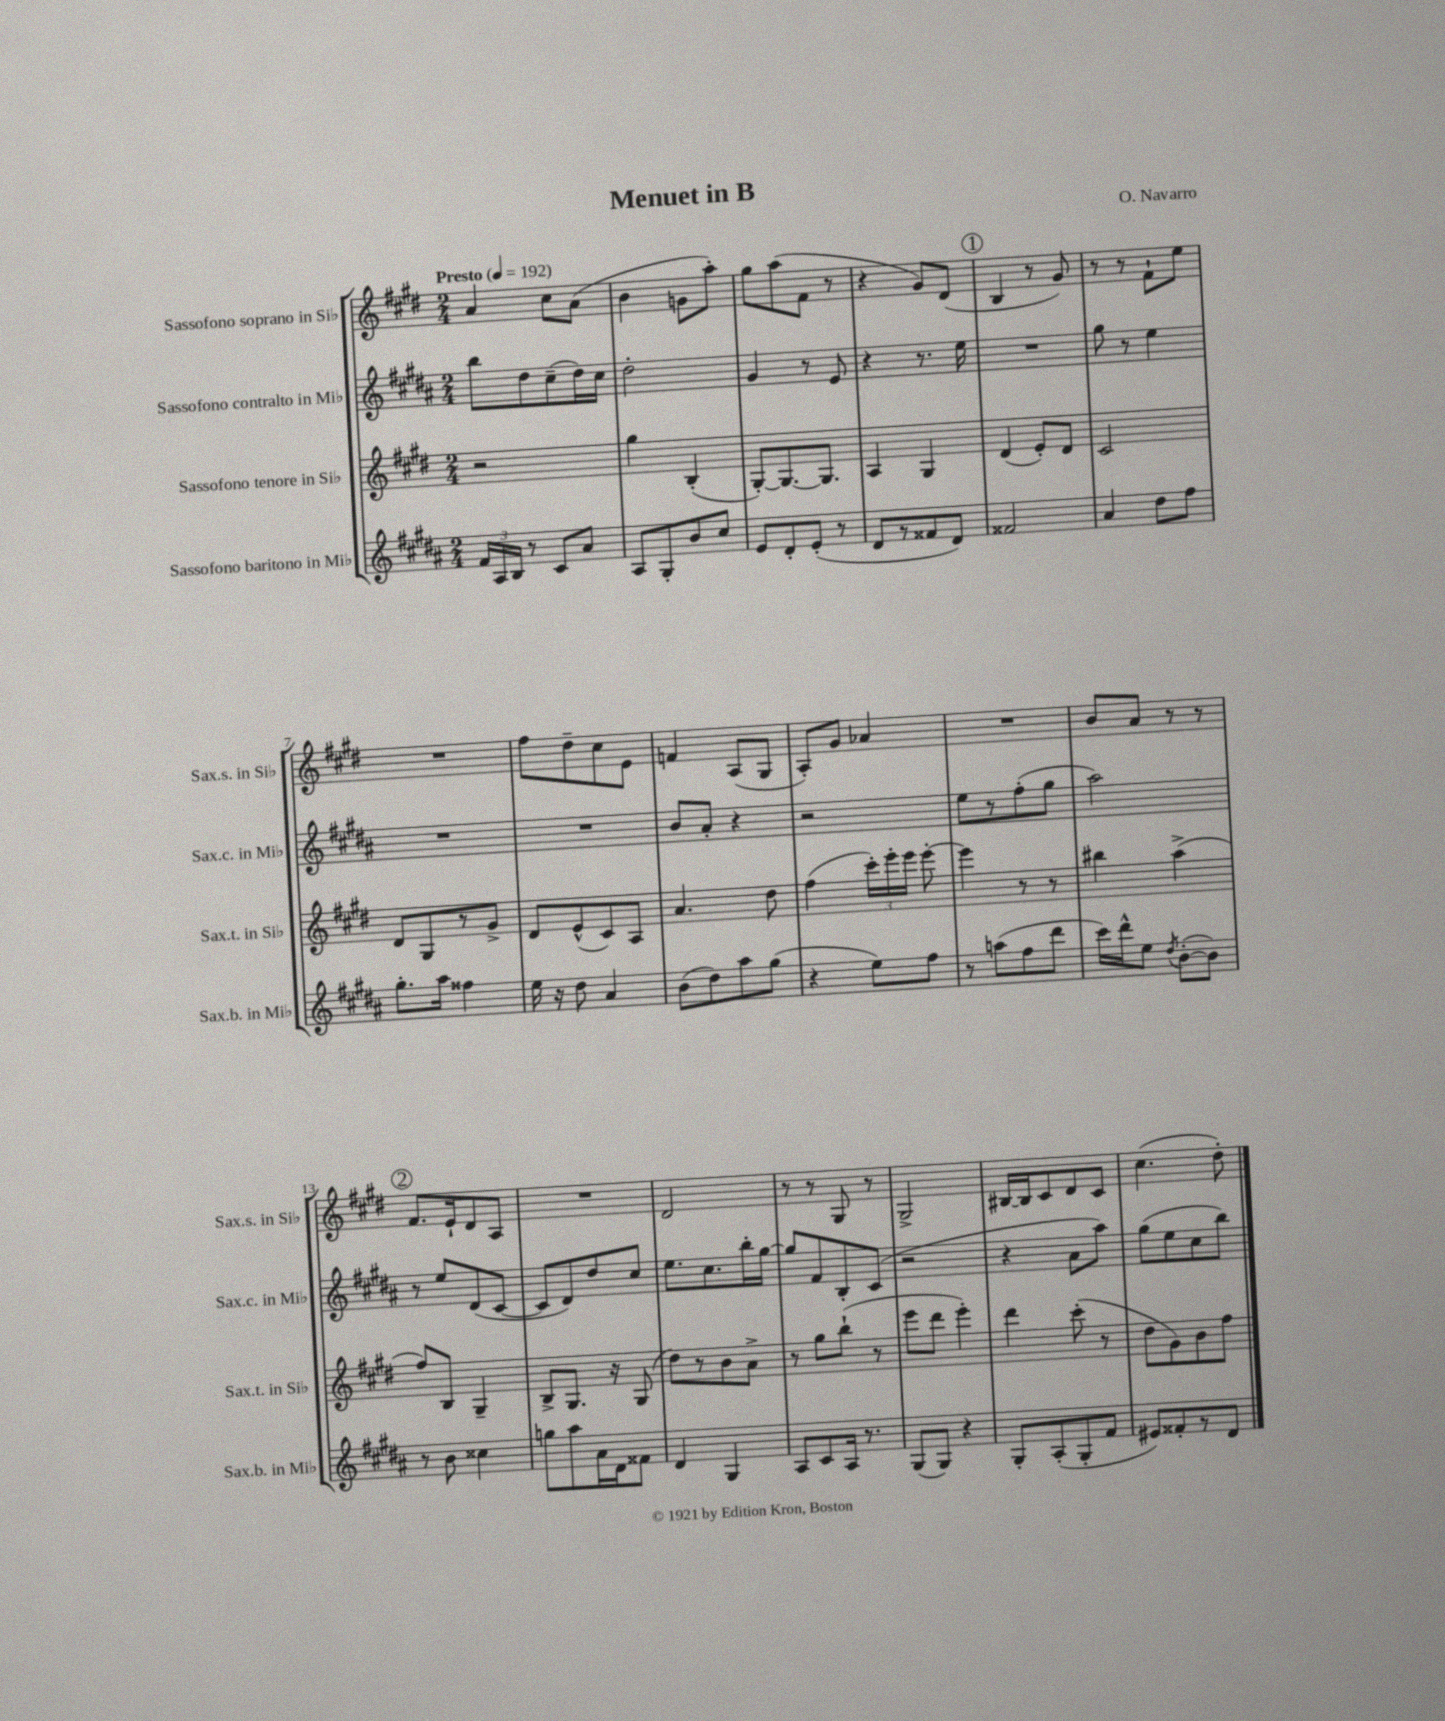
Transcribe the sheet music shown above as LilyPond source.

\header { title = "Menuet in B" composer = "O. Navarro" }
<<
\new StaffGroup <<
\new Staff = "s0" \with { instrumentName = "Sassofono soprano in Sib" shortInstrumentName = "Sax.s. in Sib" } {
    \clef treble \key e \major \numericTimeSignature \time 2/4 \tempo "Presto" 4 = 192
    \autoBeamOff a'4 cis''8[ a'8]( |
    b'4 g'8[ a''8]-.) |
    gis''8[ a''8( fis'8] r8 |
    r4 gis'8[) dis'8]( |
    \mark \markup { \circle "1" } b4 r8 gis'8) |
    r8 r8 fis'8[-! e''8] |
    R2 |
    fis''8[ dis''8-- cis''8 e'8] |
    f'4 a8[( gis8] |
    a8[-.) gis'8] aes'4 |
    R2 |
    b'8[ a'8] r8 r8 |
    \mark \markup { \circle "2" } fis'8.[ e'16-! dis'8 a8] |
    R2 |
    dis'2 |
    r8 r8 gis8 r8 |
    gis2-> |
    bis16[~ bis16 cis'8 dis'8 cis'8] |
    cis''4.( dis''8-.) \bar "|." |
}
\new Staff = "s1" \with { instrumentName = "Sassofono contralto in Mib" shortInstrumentName = "Sax.c. in Mib" } {
    \clef treble \key b \major \numericTimeSignature \time 2/4
    \autoBeamOff b''8[ dis''8 cis''8--( dis''16) cis''16] |
    dis''2-. |
    gis'4 r8 e'8 |
    r4 r8. e''16 |
    \mark \markup { \circle "1" } R2 |
    gis''8 r8 e''4 |
    R2 |
    R2 |
    b'8[ ais'8]-. r4 |
    r2 |
    e''8[ r8 fis''8-.( gis''8] |
    ais''2) |
    \mark \markup { \circle "2" } r8 e''8[ dis'8( cis'8]~ |
    cis'8[ dis'8) dis''8 cis''8] |
    e''8.[ cis''8. b''16-. gis''16]~ |
    gis''8[ fis'8 b8-. cis'8]( |
    r2 |
    r4 ais'8[ ais''8]) |
    gis''8[( e''8 cis''8 b''8]) \bar "|." |
}
\new Staff = "s2" \with { instrumentName = "Sassofono tenore in Sib" shortInstrumentName = "Sax.t. in Sib" } {
    \clef treble \key e \major \numericTimeSignature \time 2/4
    \autoBeamOff r2 |
    gis''4 b4-.( |
    gis8[~-.) gis8.~ gis8.] |
    a4 gis4 |
    \mark \markup { \circle "1" } dis'4( e'8[-.) dis'8] |
    cis'2 |
    dis'8[ gis8 r8 gis'8]-> |
    dis'8[ e'8-^( cis'8) a8] |
    a'4. dis''8 |
    fis''4( \tuplet 3/2 { cis'''16[-.) e'''16-. e'''16] } e'''8~-. |
    e'''4 r8 r8 |
    bis''4 a''4->( |
    \mark \markup { \circle "2" } fis''8[) b8] gis4-- |
    b8[-> gis8.] r16 gis8( |
    dis''8[) r8 b'8 a'8]-> |
    r8 gis''8[ b''8]-!( r8 |
    e'''8[ dis'''8] e'''4-.) |
    dis'''4 cis'''8-.( r8 |
    dis''8[ gis'8) b'8 fis''8] \bar "|." |
}
\new Staff = "s3" \with { instrumentName = "Sassofono baritono in Mib" shortInstrumentName = "Sax.b. in Mib" } {
    \clef treble \key b \major \numericTimeSignature \time 2/4
    \autoBeamOff \tuplet 3/2 { fis'16[ ais16 b16] } r8 cis'8[ ais'8] |
    ais8[ gis8-. b'8 cis''8] |
    e'8[ dis'8-. e'8]-.( r8 |
    dis'8[ r8 fisis'8 dis'8]) |
    \mark \markup { \circle "1" } fisis'2 |
    ais'4 dis''8[ fis''8] |
    gis''8.[-. ais''16] fisis''4 |
    e''16 r16 dis''8 ais'4 |
    b'8[( dis''8) ais''8 gis''8]( |
    r4 e''8[) fis''8] |
    r8 a''8[( fis''8 dis'''8] |
    cis'''16[) dis'''16-^ e''8] \acciaccatura { dis''8 } b'8[~-.( b'8]) |
    \mark \markup { \circle "2" } r8 b'8 cisis''4 |
    g''8[ ais''8 ais'16 dis'16 fisis'8] |
    dis'4 gis4 |
    ais8[ cis'8 ais16] r8. |
    gis8[( gis8]) r4 |
    gis8[-. ais8-.( gis8-. fis'8] |
    eis'8[) fisis'8-. r8 dis'8] \bar "|." |
}
>>
>>
